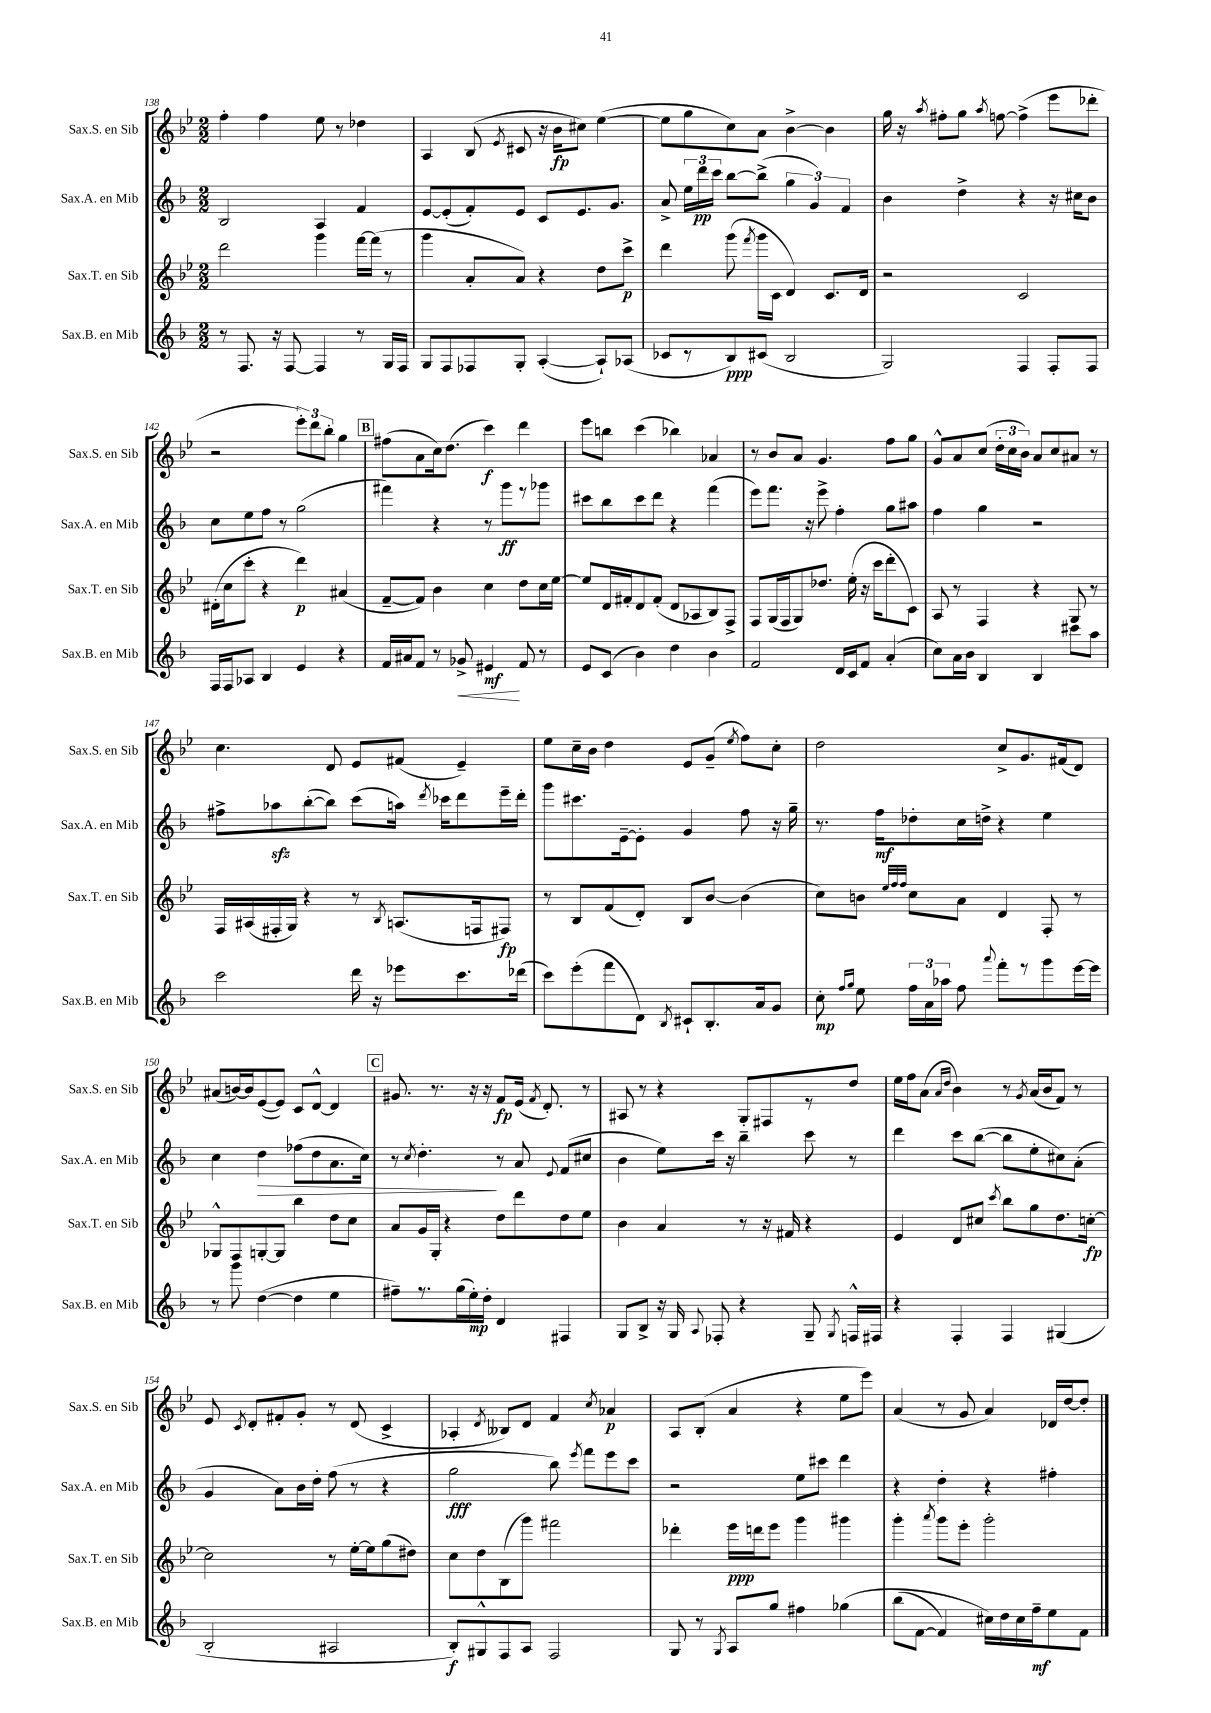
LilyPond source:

<<
\new StaffGroup <<
\new Staff = "s0" \with { instrumentName = "Sax.S. en Sib" shortInstrumentName = "Sax.S. en Sib" } {
    \clef treble \key bes \major \numericTimeSignature \time 2/2
    \autoBeamOff f''4-. f''4 ees''8 r8 des''4 |
    a4 bes8( \acciaccatura { ees'8 } cis'8 r16 bes'16[\fp cis''8]) ees''4~( |
    ees''8[ g''8 c''8) a'8] bes'4~-> bes'4 |
    g''16 r16 \acciaccatura { a''8 } fis''8[-. g''8] \acciaccatura { a''8 } f''8~ f''4->( ees'''8[ des'''8]-. |
    r2 \tuplet 3/2 { ees'''8[-.) d'''8 bes''8]-. } g''4 |
    \mark \markup { \box "B" } fis''8[( a'8 c''16) d''8.]( c'''4\f) d'''4 |
    ees'''8[ b''8] c'''4( bes''4) aes'4 |
    r8 bes'8[ a'8] g'4. f''8[ g''8] |
    g'8[-^ a'8 c''8]( \tuplet 3/2 { d''16[-. c''16 bes'16]) } a'8[ c''8 ais'8] r8 |
    c''4. d'8 ees'8[ fis'8]( ees'4--) |
    ees''8[ c''16-- bes'16] d''4 ees'8[ g'8]--( \acciaccatura { ees''8 } f''8[) c''8]-. |
    d''2 c''8[-> g'8. fis'16( d'8]) |
    ais'8[( b'16~) b'16 ees'8~( ees'8]) c'8[ d'8]~-^ d'4 |
    \mark \markup { \box "C" } gis'8. r8. r16 r16 f'8[\fp ees'16]( \acciaccatura { f'8 } d'8.-.) r8 |
    ais8 r8 r4 g8[-. fis8 r8 d''8] |
    ees''16[ f''16 a'8]( \grace { a'16[ d''16] } bes'4) r8 \acciaccatura { g'8 } a'16[( bes'16 f'8]) r8 |
    ees'8 \acciaccatura { c'8 } d'8[-. fis'8-. g'8]-. r8 d'8( c'4-> |
    aes4-. \acciaccatura { d'8 } beses8[) d'8] f'4 \acciaccatura { c''8 } aes'4\p |
    a8[ bes8]-.( a'4 r4 ees''8[ ees'''8]) |
    a'4( r8 g'8 a'4) des'16[ d''16~ d''8]-. \bar "|." |
}
\new Staff = "s1" \with { instrumentName = "Sax.A. en Mib" shortInstrumentName = "Sax.A. en Mib" } {
    \clef treble \key f \major \numericTimeSignature \time 2/2
    \autoBeamOff bes2 a4 f'4 |
    e'8[~ e'8-.( f'8-.) e'8] c'8[ e'8. g'8.] |
    a'8-> \tuplet 3/2 { e''16[ d'''16\pp c'''16] } bes''8[~ bes''8]->( \tuplet 3/2 { g''4 g'4) f'4 } |
    bes'4 d''4-> r4 r16 cis''16[ bes'8] |
    c''8[ e''8 f''8] r8 g''2( |
    \mark \markup { \box "B" } fis'''4) r4 r8 g'''8[\ff r8 ges'''8] |
    cis'''8[ bes''8 cis'''8 d'''8] r4 f'''4( |
    e'''8[) f'''8.] r16 e'''8-> f''4-. g''8[ ais''8] |
    f''4 g''4 r2 |
    fis''8[-> aes''8\sfz bes''8~-.( bes''8]) c'''8[( a''16]) \acciaccatura { d'''8 } ces'''16[ d'''8 e'''16-- d'''16]-. |
    g'''8[ cis'''8. e'16~-- e'8]-. g'4 f''8 r16 g''16-- |
    r8. f''16[\mf des''8-. c''16 d''16]-> r4 e''4 |
    c''4 d''4\> fes''8[( d''8 a'8. c''16]) |
    \mark \markup { \box "C" } r8 \acciaccatura { c''8 } d''4.-.\! r8 a'8 \appoggiatura { e'8 } f'8[( cis''8] |
    bes'4 e''8[) c'''16] r16 bes''4-- c'''8 r8 |
    d'''4 c'''8[ bes''8]~( bes''8[ e''8-. cis''8) a'8]-.( |
    g'4 a'8[) bes'16 d''16]-. f''8( r8 r4 |
    g''2\fff bes''8) \acciaccatura { e'''8 } f'''8[ e'''8 c'''8] |
    r2 e''8[ cis'''8] d'''4 |
    r4 d''4-. r4 fis''4-. \bar "|." |
}
\new Staff = "s2" \with { instrumentName = "Sax.T. en Sib" shortInstrumentName = "Sax.T. en Sib" } {
    \clef treble \key bes \major \numericTimeSignature \time 2/2
    \autoBeamOff d'''2 g'''4 f'''16[~ f'''16]( r8 |
    g'''4 a'8[-. a'8]) r4 d''8[ c'''8]->\p |
    d'''4 g'''8( \acciaccatura { f'''8 } g'''16[ c'16] d'4) c'8.[ d'16] |
    r2 c'2 |
    dis'16[-.( c''16 c'''8]-. r4 d'''4\p) ais'4( |
    \mark \markup { \box "B" } f'8[~-- f'8]) bes'4 c''4 d''8[ c''16 ees''16]~ |
    ees''8[ d'16 fis'16-. d'8 fis'8]-.( d'8[ aes8 bes8) f8]-> |
    f8[ g16( f16 g8) des''8.] ees''16-.( r16 c'''16[ d'''8-. c'8]) |
    a8 r8 f4 r4 g8 r8 |
    f16[ ais16( fis16-. g16]) r4 r8 \acciaccatura { bes8 } a8.[( f16 fis8]\fp) |
    r8 bes8[ f'8( d'8]-.) bes8[ bes'8]~ bes'4( |
    c''8[) b'8] \grace { ees''32[ f''32 f''32] } c''8[ a'8] d'4 f8-. r8 |
    ges8[-^ f8 g8~-. g8] bes''4 d''8[ c''8] |
    \mark \markup { \box "C" } a'8[ g'16 g16]-. r4 d''8[ d'''8 d''8 ees''8] |
    bes'4 a'4 r8 r16 fis'16 r4 |
    ees'4 d'8[ cis''8] \acciaccatura { c'''8 } bes''8[ g''8 d''8. c''16]~-.\fp |
    c''2 r8 ees''16[~-. ees''16 g''8( dis''8]) |
    c''8[ d''8 bes8( g'''8]) fis'''2 |
    des'''4-. ees'''16[\ppp d'''16 ees'''8] g'''4 gis'''4 |
    g'''4-. \acciaccatura { a'''8 } g'''8[ ees'''8]-. g'''2-. \bar "|." |
}
\new Staff = "s3" \with { instrumentName = "Sax.B. en Mib" shortInstrumentName = "Sax.B. en Mib" } {
    \clef treble \key f \major \numericTimeSignature \time 2/2
    \autoBeamOff r8 f8. r16 f8~ f4 r8 g16[ f16] |
    g8[ f8 fes8 g8]-. a4~-.( a8[-!) aes8]( |
    ces'8[ r8 bes8\ppp) cis'8]( bes2 |
    g2) f4 f8[-. f8] |
    f16[ f16 aes8] bes4 e'4 r4 |
    \mark \markup { \box "B" } f'16[ ais'16 f'8] r8 ges'8->\< eis'4\mf\! f'8 r8 |
    e'8[ c'8]( bes'4) d''4 bes'4 |
    f'2 d'16[ c'16 f'8] a'4-.( |
    c''8[) a'16 bes'16] bes4 bes4 cis'''8[ a''8] |
    c'''2 d'''16 r16 ees'''8[ c'''8. des'''16]( |
    c'''8[) e'''8-.( f'''8 d'8]) \acciaccatura { bes8 } cis'8[-! bes8.-. a'16 g'8] |
    c''8-.\mp \grace { f''16[ g''16] } e''8 \tuplet 3/2 { f''16[ a'16 aes''16] } f''8 \appoggiatura { a'''8 } f'''8[-. r8 g'''8 e'''16~ e'''16] |
    r8 g'''8 d''4~( d''4 e''4 |
    \mark \markup { \box "C" } fis''8[--) r8. g''16( e''16-.\mp) d''16]-. d'4 fis4 |
    g8[ bes8]-> r16 g16 \appoggiatura { a8 } fes8-. r4 g8-- \acciaccatura { g8 } f16[-^ fis16] |
    r4 f4-. f4 gis4( |
    bes2-. ais2 |
    bes8[-.\f) gis8-^ f8 a8] f2 |
    g8 r8 \acciaccatura { g8 } a8[ g''8] fis''4 ges''4\( |
    bes''8[( f'8]~ f'4) cis''16[\) d''16 cis''16 f''16--\mf e''8 f'8] \bar "|." |
}
>>
>>
\layout { \context { \Score currentBarNumber = #138 } }
